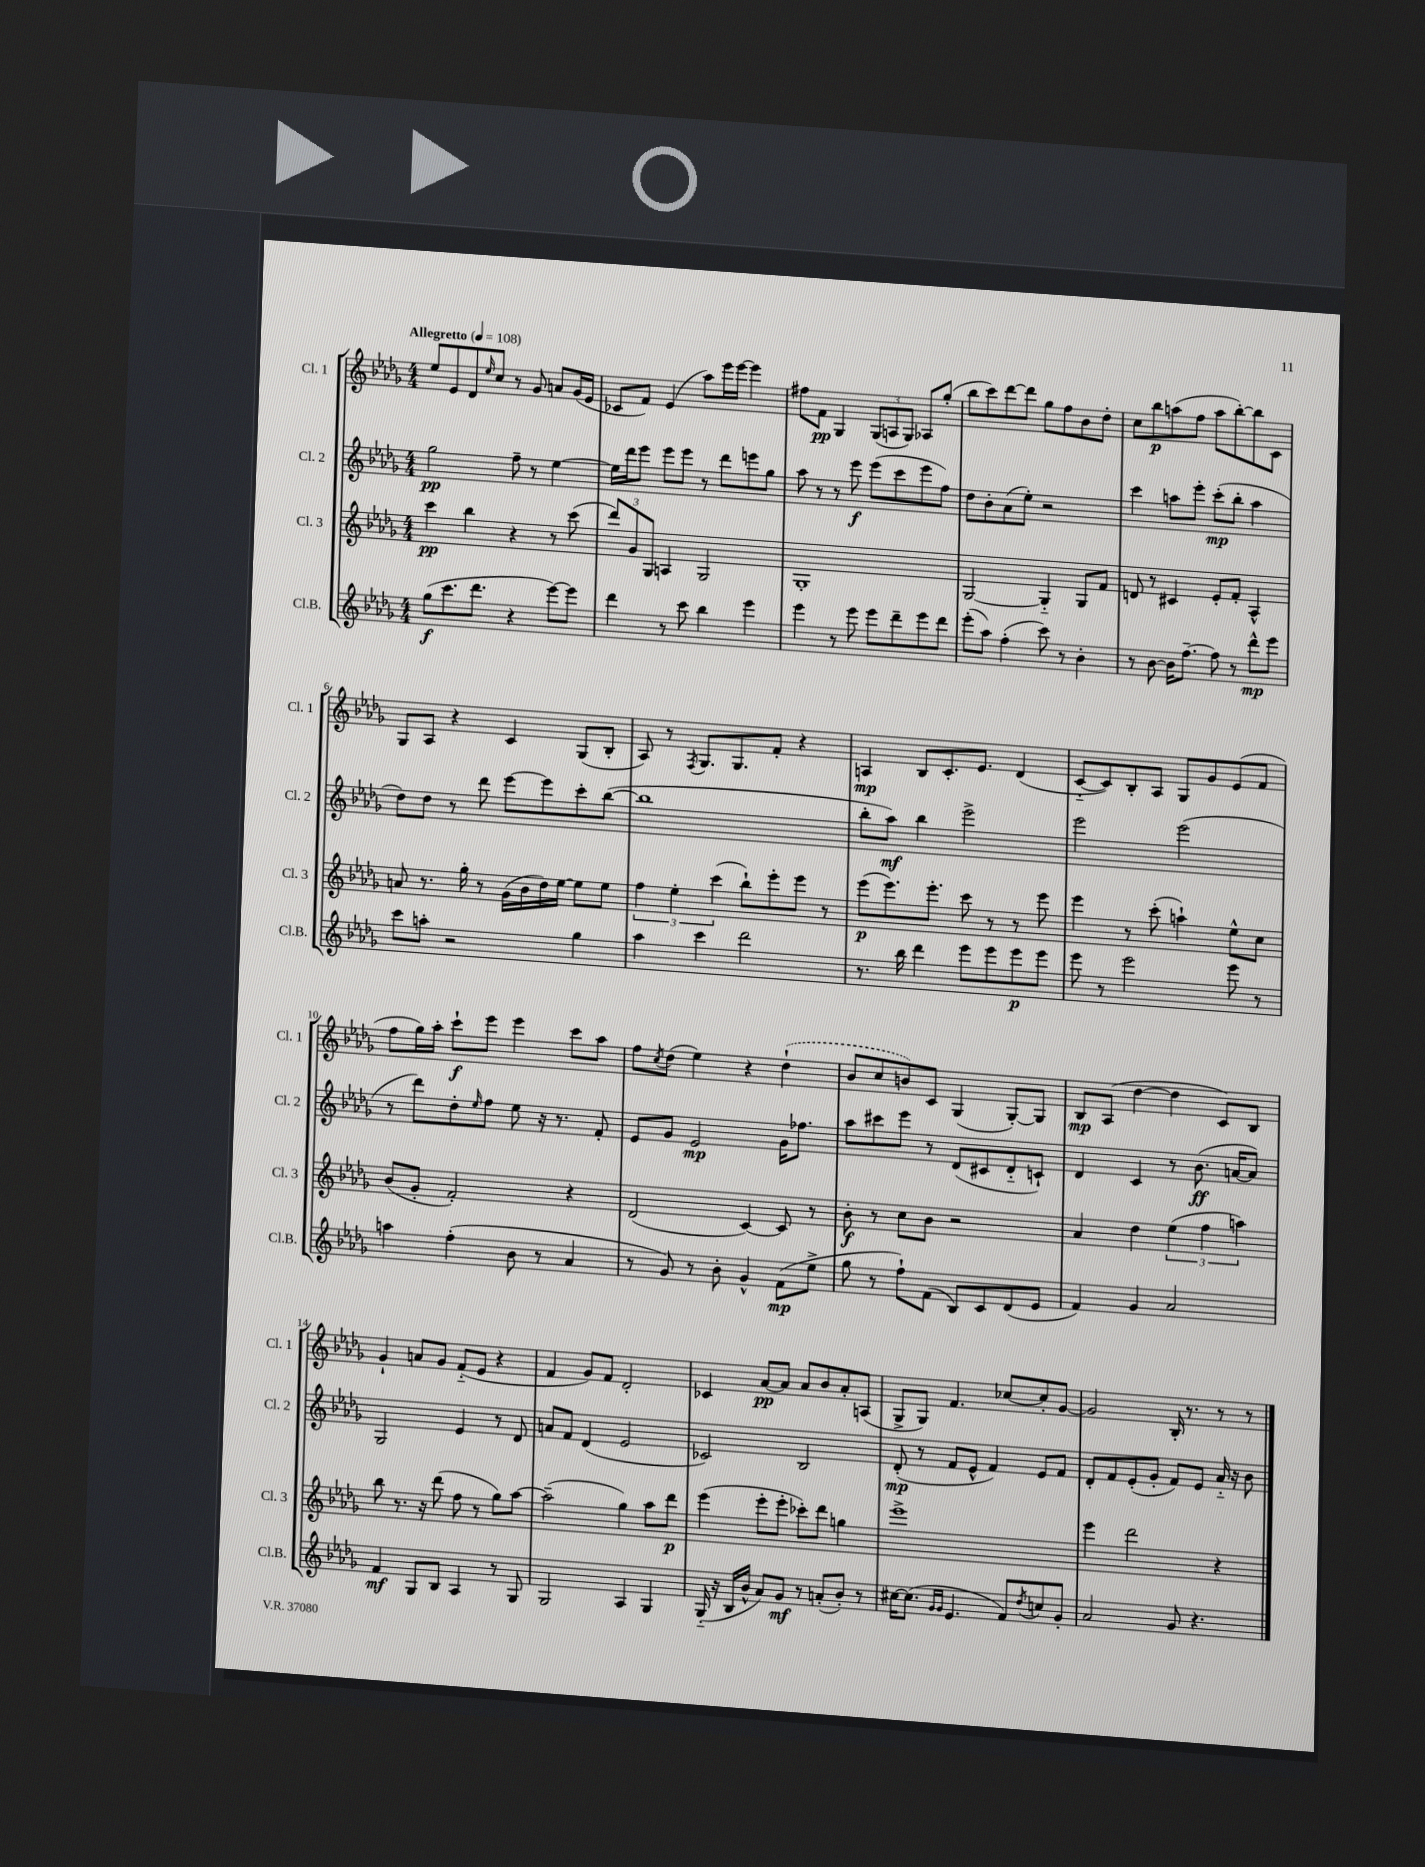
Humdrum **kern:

**kern	**dynam	**kern	**dynam	**kern	**dynam	**kern	**dynam
*part4	*part4	*part3	*part3	*part2	*part2	*part1	*part1
*staff4	*staff4	*staff3	*staff3	*staff2	*staff2	*staff1	*staff1
*I"Cl.B.	*	*I"Cl. 3	*	*I"Cl. 2	*	*I"Cl. 1	*
*I'Cl.B.	*	*I'Cl. 3	*	*I'Cl. 2	*	*I'Cl. 1	*
*clefG2	*	*clefG2	*	*clefG2	*	*clefG2	*
*k[b-e-a-d-g-]	*	*k[b-e-a-d-g-]	*	*k[b-e-a-d-g-]	*	*k[b-e-a-d-g-]	*
*M4/4	*	*M4/4	*	*M4/4	*	*M4/4	*
*MM108	*	*MM108	*	*MM108	*	*MM108	*
=1	=1	=1	=1	=1	=1	=1	=1
!	!	!	!	!	!	!LO:TX:a:B:t=Allegretto	!
(8gg-\L	f	4ccc\	pp	2gg-\	pp	8ee-/L	.
8.ccc\	.	.	.	.	.	8e-/	.
.	.	4bb-\	.	.	.	8d-/	.
8.ddd-\J	.	.	.	.	.	.	.
.	.	.	.	.	.	16qqee-/	.
.	.	.	.	.	.	8cc/J	.
4r	.	4r	.	8ff~\	.	8r	.
.	.	.	.	8r	.	8g-/	.
[8eee-\L)	.	8r	.	[4ee-\	.	8an/L	.
8eee-\J]	.	(8ccc\	.	.	.	(16g-/L	.
.	.	.	.	.	.	16e-/JJ	.
=2	=2	=2	=2	=2	=2	=2	=2
4ddd-\	.	12ddd-/L)	.	16ee-\LL]	.	8c-X/L	.
.	.	.	.	16ddd-\J	.	.	.
.	.	12g-/	.	.	.	.	.
.	.	.	.	8eee-\J	.	8f/J)	.
.	.	12G-/J	.	.	.	.	.
8r	.	4An/	.	8eee-\L	.	(4e-/	.
8ccc\	.	.	.	8eee-\J	.	.	.
4bb-\	.	2G-/	.	8r	.	8aa-\L)	.
.	.	.	.	8ddd-\L	.	16eee-\L	.
.	.	.	.	.	.	[16eee-\JJ	.
4eee-\	.	.	.	8eeen\	.	4eee-\]	.
.	.	.	.	8gg-\J	.	.	.
=3	=3	=3	=3	=3	=3	=3	=3
4eee-\	.	1G-'	.	8aa-\	.	8ff#X\L	.
.	.	.	.	8r	.	8f\J	pp
8r	.	.	.	8r	.	4G-/	.
8eee-\	.	.	.	8eee-\	f	.	.
8eee-\L	.	.	.	(8eee-\L	.	(12G-/L	.
.	.	.	.	.	.	12An/	.
8ddd-~\	.	.	.	8ccc\	.	.	.
.	.	.	.	.	.	12G-/J)	.
8eee-\	.	.	.	8eee-\	.	8A-X/L	.
8ddd-\J	.	.	.	8ff\J)	.	(8gg-'/J	.
=4	=4	=4	=4	=4	=4	=4	=4
(8eee-'\L	.	[2G-/	.	8dd-\L	.	8bb-\L	.
8aa-\J)	.	.	.	8b-'\	.	8ccc\)	.
(4ff'\	.	.	.	(8a-\	.	[8ddd-\	.
.	.	.	.	8ee-'\J)	.	8ddd-\J]	.
8ccc\)	.	4G-/]	.	2r	.	8gg-\L	.
8r	.	.	.	.	.	8ff\	.
4b-'\	.	8G-/L	.	.	.	8b-\	.
.	.	8f/J	.	.	.	8dd-'\J	.
=5	=5	=5	=5	=5	=5	=5	=5
8r	.	8dn/	.	4ccc\	.	8cc\L	.
[8b-\	.	8r	.	.	.	8bb-\	p
16b-\KL]	.	4c#X/	.	8aan\L	.	(8aan\	.
[8.ff~\J	.	.	.	.	.	.	.
.	.	.	.	8eee-'\J	.	8ff\J	.
8ff\]	.	8e-'/L	.	(8ccc'\L	mp	8aa\L	.
8r	.	8f'/J	.	8bb-'\J	.	[8bb-'\)	.
8ddd-^^\L	mp	4A-^^/	.	4aa\	.	8bb-\]	.
8eee-\J	.	.	.	.	.	8c\J	.
!!LO:LB:g=z
=6	=6	=6	=6	=6	=6	=6	=6
8ccc\L	.	8an/	.	8dd-\L)	.	8G-/L	.
8aan'\J	.	8.r	.	8dd-\J	.	8A-/J	.
2r	.	.	.	8r	.	4r	.
.	.	16gg-'\	.	.	.	.	.
.	.	8r	.	8ddd-\	.	.	.
.	.	(16g-\LL	.	[8eee-\L	.	4c/	.
.	.	16b-\	.	.	.	.	.
.	.	16dd-\)	.	8eee-\]	.	.	.
.	.	[16ee-\JJ	.	.	.	.	.
4gg-\	.	8ee-\L]	.	8ccc'\	.	(8G-/L	.
.	.	8ee-\J	.	([8bb-\J	.	8B-'/J	.
=7	=7	=7	=7	=7	=7	=7	=7
4aa-\	.	6ff\	.	1bb-]	.	8A-/)	.
.	.	.	.	.	.	8r	.
.	.	6ee-'\	.	.	.	.	.
.	.	.	.	.	.	8qF/	.
4ccc\	.	.	.	.	.	8.G-/L	.
.	.	(6ccc\	.	.	.	.	.
.	.	.	.	.	.	8.G-/	.
2ddd-\	.	8bb-`\L)	.	.	.	.	.
.	.	8eee-'\	.	.	.	8f'/J	.
.	.	8eee-\J	.	.	.	4r	.
.	.	8r	.	.	.	.	.
=8	=8	=8	=8	=8	=8	=8	=8
8.r	.	(8eee-\L	p	8bb-'\L	.	4An/	mp
.	.	8.eee-\)	.	8aa-\J)	mf	.	.
16bb-\	.	.	.	.	.	.	.
4ddd-\	.	.	.	4bb-\	.	8B-/L	.
.	.	8.eee-'\J	.	.	.	.	.
.	.	.	.	.	.	8.c'/	.
8eee-\L	.	8ccc\	.	2eee-^\	.	.	.
.	.	.	.	.	.	8.e-/J	.
8eee-\	.	8r	.	.	.	.	.
8eee-\	p	8r	.	.	.	(4d-/	.
8eee-\J	.	8eee-\	.	.	.	.	.
=9	=9	=9	=9	=9	=9	=9	=9
8eee-\	.	4eee-\	.	2eee-\	.	[8c/L	.
8r	.	.	.	.	.	8c/])	.
2eee-\	.	8r	.	.	.	8B-'/	.
.	.	(8ccc'\	.	.	.	8A-/J	.
.	.	4aan`\)	.	(2eee-\	.	8G-/L	.
.	.	.	.	.	.	8g-/	.
8eee-\	.	8ee-^^\L	.	.	.	(8e-/	.
8r	.	8cc\J	.	.	.	8f/J	.
!!LO:LB:g=z
=10	=10	=10	=10	=10	=10	=10	=10
4aan\	.	(8b-/L	.	8r	.	8ff\L	.
.	.	8g-'/J	.	8ddd-\L)	.	16gg-\L)	.
.	.	.	.	.	.	16aa-'\JJ	.
(4ff'\	.	2f'/)	.	8dd-'\	.	8ccc`\L	f
.	.	.	.	16qqee-/	.	.	.
.	.	.	.	8ff\J	.	8eee-\J	.
8b-\	.	.	.	8ee-\	.	4eee-\	.
8r	.	.	.	16r	.	.	.
.	.	.	.	8.r	.	.	.
4a-/	.	4r	.	.	.	8ccc\L	.
.	.	.	.	8f'/	.	8aa-\J	.
=11	=11	=11	=11	=11	=11	=11	=11
8r	.	(2d-/	.	8e-/L	.	8ff\L	.
.	.	.	.	.	.	8qcc/	.
8g-/)	.	.	.	8g-/J	.	(8dd-\J	.
8r	.	.	.	2e-/	mp	4ee-\)	.
8b-'\	.	.	.	.	.	.	.
4g-^^/	.	[4c/)	.	.	.	4r	.
(8f\L	mp	8c/]	.	16g-\KL	.	(4dd-`\	.
.	.	.	.	8.ff-X\J	.	.	.
8ee-^\J	.	8r	.	.	.	.	.
=12	=12	=12	=12	=12	=12	=12	=12
8gg-\	.	8b-'\	f	8aa-\L	.	8b-/L	.
8r	.	8r	.	8ccc#X\	.	8cc/	.
8ff`\L)	.	8cc\L	.	8eee-\J	.	8bn/)	.
(8f\J	.	8b-\J	.	8r	.	8c/J	.
8B-/L)	.	2r	.	(8d-/L	.	(4G-/	.
8c/	.	.	.	8c#X/	.	.	.
(8d-/	.	.	.	8d-/	.	[8G-'/L)	.
8e-/J	.	.	.	8cn`/J)	.	8G-/J]	.
=13	=13	=13	=13	=13	=13	=13	=13
4f/)	.	4a-/	.	4d-/	.	8B-/L	mp
.	.	.	.	.	.	(8A-/J	.
4g-/	.	4dd-\	.	4c/	.	[4dd-\	.
2a-/	.	(6ee-\	.	8r	.	4dd-\]	.
.	.	.	.	(8.b-\	ff	.	.
.	.	6ff\	.	.	.	.	.
.	.	.	.	.	.	8c/L)	.
.	.	.	.	[16an/KL	.	.	.
.	.	6aan\)	.	.	.	.	.
.	.	.	.	8a/J])	.	8B-/J	.
!!LO:LB:g=z
=14	=14	=14	=14	=14	=14	=14	=14
4f/	mf	8bb-\	.	2G-/	.	4g-`/	.
.	.	8.r	.	.	.	.	.
8G-/L	.	.	.	.	.	8an/L	.
.	.	16r	.	.	.	.	.
8B-/J	.	(8ddd-\	.	.	.	8g-/J	.
4A-/	.	8ff\	.	4e-/	.	(8f/L	.
.	.	8r	.	.	.	8e-/J	.
8r	.	8gg-\L)	.	8r	.	4r	.
8G-/	.	[8aa-\J	.	8d-/	.	.	.
=15	=15	=15	=15	=15	=15	=15	=15
2G-/	.	(2aa-~\]	.	8an/L	.	4f/	.
.	.	.	.	8f/J	.	.	.
.	.	.	.	(4d-/	.	8g-/L)	.
.	.	.	.	.	.	8f/J	.
4A-/	.	4gg-\)	.	2e-/	.	2d-'/	.
4G-/	.	8aa-\L	.	.	.	.	.
.	.	8ddd-\J	p	.	.	.	.
=16	=16	=16	=16	=16	=16	=16	=16
(16G-/	.	(4eee-\	.	2c-X/)	.	4c-X/	.
16r	.	.	.	.	.	.	.
16B-/LL	.	.	.	.	.	.	.
16b-^^/JJ	.	.	.	.	.	.	.
8a-/L)	.	8eee-'\L	.	.	.	[8a-/L	pp
8g-/J	mf	8eee-'\J	.	.	.	8a-/J]	.
8r	.	8ccc-X'\L)	.	2B-/	.	8a-/L	.
(8an'/L	.	8ddd-\J	.	.	.	8b-/	.
8b-'/J)	.	4ggn\	.	.	.	8a-'/	.
8r	.	.	.	.	.	(8An/J	.
=17	=17	=17	=17	=17	=17	=17	=17
[16cc#X\KL	.	1eee-^	.	(8d-'/	mp	8G-^/L	.
(8.cc#\J]	.	.	.	.	.	.	.
.	.	.	.	8r	.	8G-/J)	.
16qqg-/LL	.	.	.	.	.	.	.
16qqg-/JJ	.	.	.	.	.	.	.
4.e-/	.	.	.	8f/L	.	4.f/	.
.	.	.	.	8e-^^/J	.	.	.
.	.	.	.	4f/)	.	.	.
8f/L)	.	.	.	.	.	[8cc-X/L	.
8qdd-/	.	.	.	.	.	.	.
8ccn/	.	.	.	8e-/L	.	8cc-'/]	.
8g-'/J	.	.	.	8f/J	.	[8g-/J	.
=18	=18	=18	=18	=18	=18	=18	=18
2a-/	.	4eee-\	.	8d-'/L	.	2g-/]	.
.	.	.	.	8f/	.	.	.
.	.	2ddd-\	.	(8e-'/	.	.	.
.	.	.	.	8g-'/J	.	.	.
8g-/	.	.	.	8f/L)	.	16B-'/	.
.	.	.	.	.	.	8.r	.
4.r	.	.	.	8e-/J	.	.	.
.	.	4r	.	16a-/	.	8r	.
.	.	.	.	16r	.	.	.
.	.	.	.	8b-\	.	8r	.
==	==	==	==	==	==	==	==
*-	*-	*-	*-	*-	*-	*-	*-
